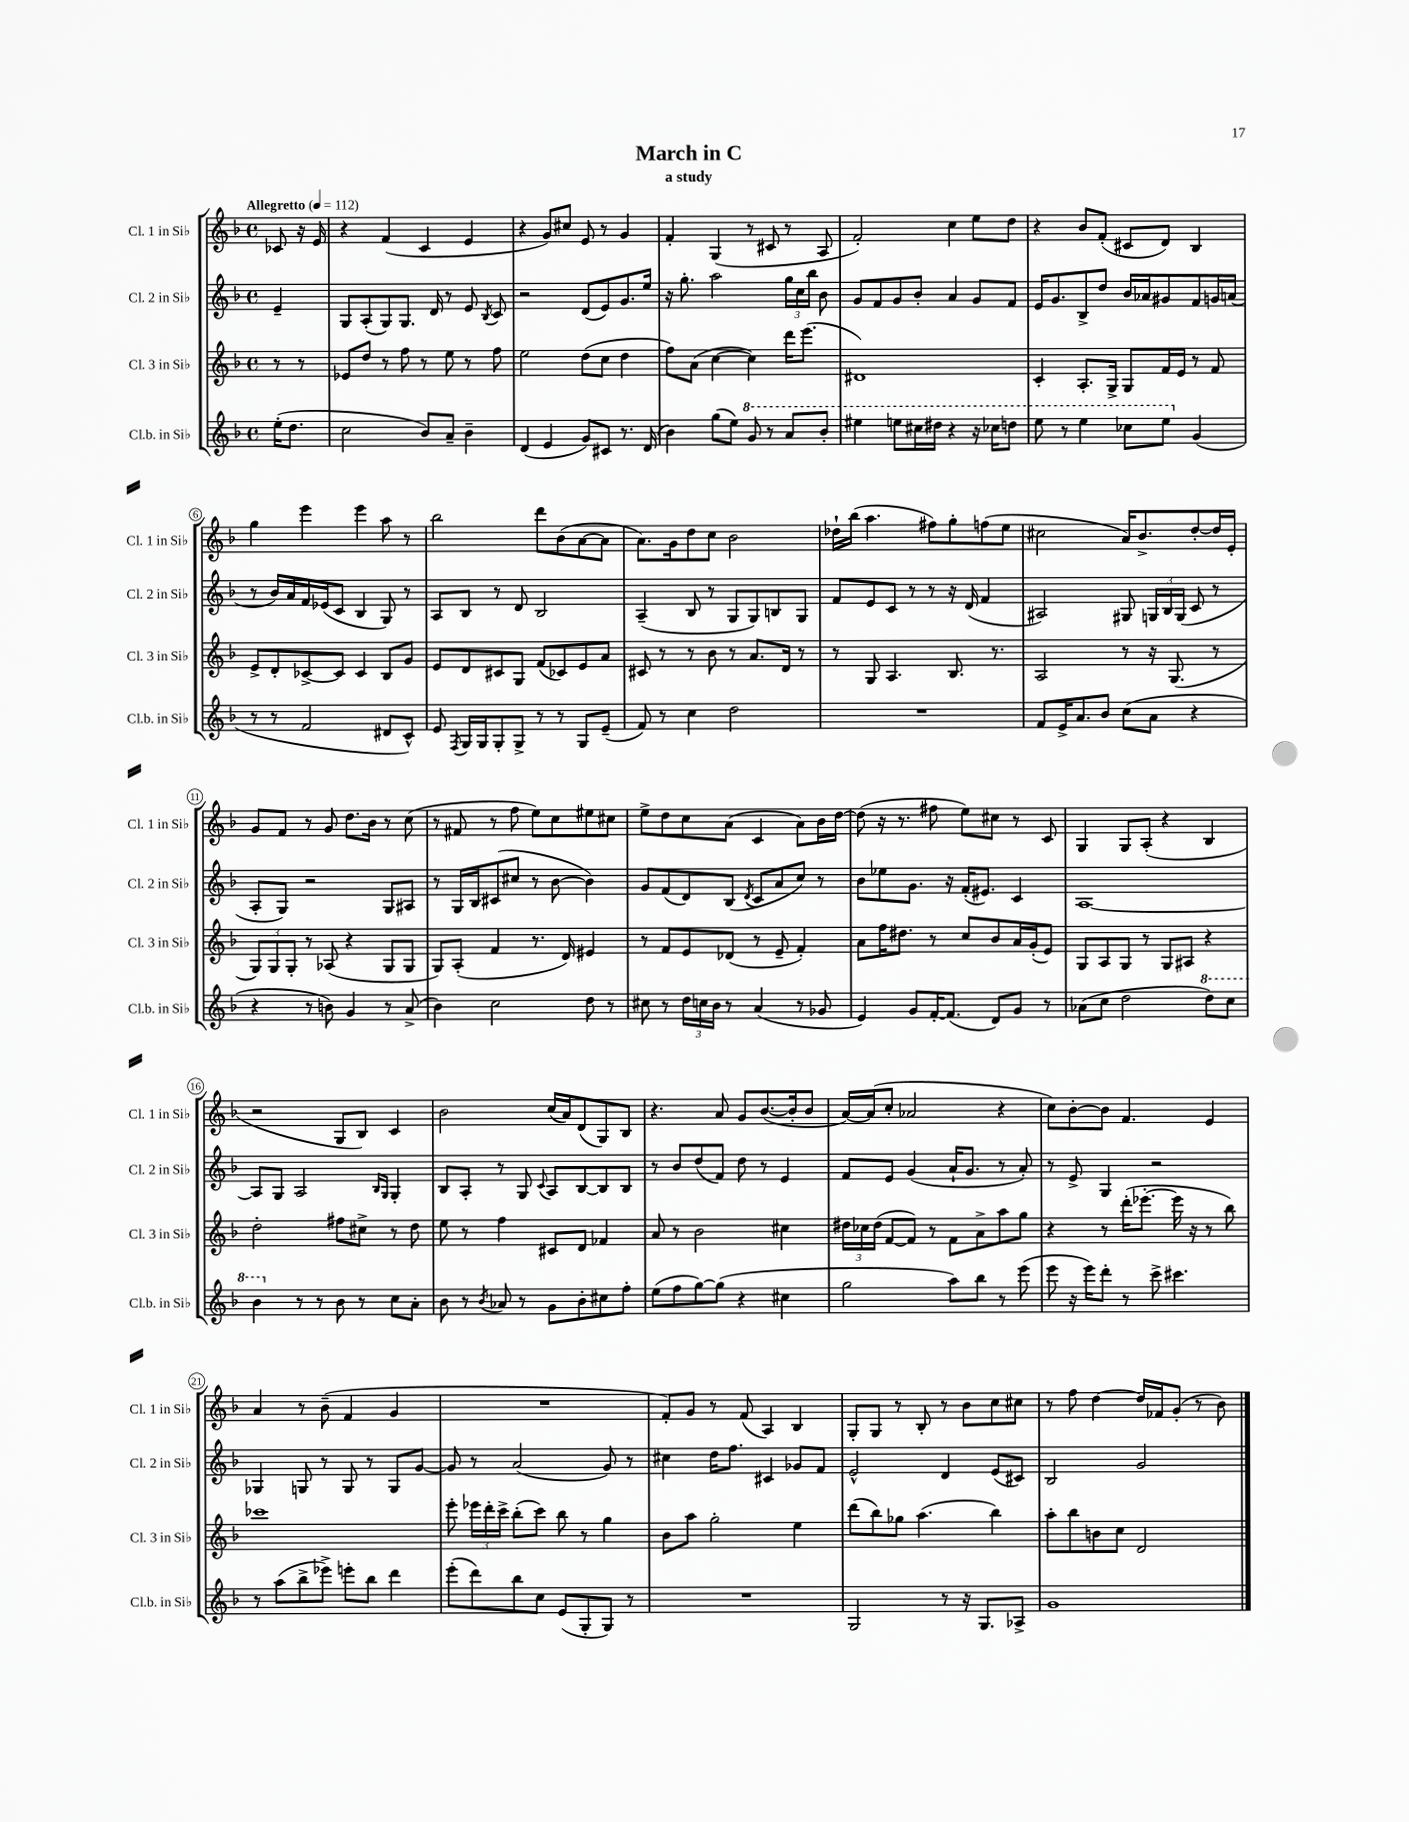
\header { title = "March in C" subtitle = "a study" }
<<
\new StaffGroup <<
\new Staff = "s0" \with { instrumentName = "Cl. 1 in Sib" shortInstrumentName = "Cl. 1 in Sib" } {
    \clef treble \key f \major \defaultTimeSignature \time 4/4 \partial 4 \tempo "Allegretto" 4 = 112
    \autoBeamOff ces'8 r16 e'16 |
    r4 f'4( c'4 e'4 |
    r4 g'8[) cis''8] e'8 r8 g'4 |
    f'4-. g4( r8 cis'8 r8 a8 |
    f'2-.) c''4 e''8[ d''8] |
    r4 bes'8[ f'8]-.( cis'8[ d'8]) bes4 |
    g''4 e'''4 e'''4 a''8 r8 |
    bes''2 d'''8[ bes'8( a'8~ a'8] |
    a'8.[) g'16 d''8 c''8] bes'2 |
    des''16[-! bes''16]( a''4. fis''8[) g''8-. f''8( e''8] |
    cis''2 a'16[) bes'8.-> d''8~-. d''16 e'16]-. |
    g'8[ f'8] r8 g'8 d''8.[ bes'16] r8 c''8( |
    r8 fis'8 r8 f''8 e''8[) c''8 eis''8 cis''8] |
    e''8[-> d''8 c''8 a'8]( c'4 a'8[) bes'16 d''16]~ |
    d''8( r16 r8. fis''8 e''8[) cis''8] r8 c'8 |
    g4 g8[ a8]-.( r4 bes4 |
    r2 g8[ bes8]) c'4 |
    bes'2 c''16[( a'16) d'8( g8) bes8] |
    r4. a'8 g'8[ bes'8.~( bes'16-. bes'8] |
    a'16[~) a'16( c''8]-. aes'2 r4 |
    c''8[) bes'8~-. bes'8] f'4. e'4 |
    a'4 r8 bes'8--( f'4 g'4 |
    R1 |
    f'8[-.) g'8] r8 f'8( a4) bes4 |
    g8[-. g8] r8 bes8-. r8 bes'8[ c''8 cis''8] |
    r8 f''8 d''4~ d''16[ fes'16 g'8]-.( r8 bes'8) \bar "|." |
}
\new Staff = "s1" \with { instrumentName = "Cl. 2 in Sib" shortInstrumentName = "Cl. 2 in Sib" } {
    \clef treble \key f \major \defaultTimeSignature \time 4/4 \partial 4
    \autoBeamOff e'4-- |
    g8[ a8-.( g8) g8.] d'16 r8 e'8 \acciaccatura { bes8 } c'8 |
    r2 d'8[( e'8) g'8. e''16] |
    r16 g''8.-. a''2 \tuplet 3/2 { g''16[ c''16 bes''16] } bes'8 |
    g'8[ f'8 g'8 bes'8]-. a'4 g'8[ f'8] |
    e'16[ g'8. bes8-> d''8] bes'16[ aes'16 gis'8 f'8 g'16 a'16]( |
    r8 bes'16[) a'16 f'16 ees'16( c'8] bes4 g8) r8 |
    a8[ bes8] r8 d'8 bes2 |
    a4--( bes8 r8 g8[ g8) b8 g8] |
    f'8[ e'8 c'8] r8 r8 r16 d'16( f'4 |
    ais2) gis8 \tuplet 3/2 { g16[ bes16 g16]( } c'8 r8 |
    a8[-. g8]) r2 g8[ ais8] |
    r8 g16[ bes16 cis'8( cis''8] r8 bes'8~ bes'4) |
    g'8[ f'8( d'8) bes8]( \acciaccatura { d'8 } c'8[ a'8 c''8]) r8 |
    bes'8[ ees''8 g'8.] r16 f'16[-.( eis'8.]) c'4 |
    a1~ |
    a8[ g8] a2 \grace { bes16[ g16] } g4-. |
    bes8[ a8]-. r8 g8 \appoggiatura { c'8 } a8[ bes8~ bes8 bes8] |
    r8 bes'8[ d''8( f'8]) d''8 r8 e'4 |
    f'8[ e'8] g'4( a'16[-! g'8.] r8 a'8-.) |
    r8 e'8-> g4 r2 |
    ges4 g8 r8 g8 r8 g8[ g'8]~ |
    g'8 r8 a'2( g'8) r8 |
    cis''4 d''16[ f''8.] cis'4 ges'8[ f'8] |
    e'2-^ d'4 e'8[( cis'8]) |
    bes2 g'2 \bar "|." |
}
\new Staff = "s2" \with { instrumentName = "Cl. 3 in Sib" shortInstrumentName = "Cl. 3 in Sib" } {
    \clef treble \key f \major \defaultTimeSignature \time 4/4 \partial 4
    \autoBeamOff r8 r8 |
    ees'8[ d''8] r8 f''8 r8 e''8 r8 f''8 |
    e''2 d''8[( c''8] d''4 |
    f''8[) a'8]( c''4~ c''4) d'''16[ e'''8.]( |
    dis'1) |
    c'4-. a8.[-. g16]-> g8[ f'16 e'16] r8 f'8 |
    e'8[-> d'8-. ces'8~-> ces'8] ces'4 bes8[ g'8] |
    e'8[ d'8 cis'8 g8] f'8[( ces'8) e'8 a'8] |
    cis'8 r8 r8 bes'8 r8 a'8.[ d'16] r8 |
    r8 g8 a4. bes8. r8. |
    a2 r8 r16 g8.( r8 |
    \tuplet 3/2 { g8[) g8 g8]-. } r8 aes8( r4 g8[ g8] |
    g8[) a8]-.( f'4 r8. d'16) eis'4 |
    r8 f'8[ e'8 des'8]( r8 e'8-- f'4-.) |
    a'8[ f''16 dis''8.] r8 c''8[ bes'8 a'16 g'16-.( e'8]) |
    g8[ a8 g8] r8 g8[ ais8] r4 |
    d''2-. fis''8[ cis''8]-> r8 d''8 |
    e''8 r8 f''4 cis'8[ d'8] fes'4 |
    a'8 r8 bes'2 cis''4 |
    \tuplet 3/2 { dis''16[ ces''16 dis''16]( } f'8[~ f'8]) r8 f'8[ a'8-> a''8 g''8] |
    r4 r8 d'''16[-.( ees'''8.]~-. ees'''16 r16 r8 bes''8) |
    ces'''1 |
    e'''8-. \tuplet 3/2 { ees'''16[ d'''16-. c'''16]-> } bes''8[-.( c'''8]) bes''8 r8 g''4 |
    bes'8[ a''8] g''2-. e''4 |
    d'''8[( bes''8) ges''8] a''4.( bes''4) |
    a''8[-. bes''8 b'8 c''8] d'2 \bar "|." |
}
\new Staff = "s3" \with { instrumentName = "Cl.b. in Sib" shortInstrumentName = "Cl.b. in Sib" } {
    \clef treble \key f \major \defaultTimeSignature \time 4/4 \partial 4
    \autoBeamOff e''16[-.( d''8.] |
    c''2 bes'8[) a'8]-- bes'4-- |
    d'4( e'4 g'8[) cis'8] r8. d'16( |
    bes'4) g''8[( e''8]) \ottava #1 g''8 r8 a''8[ bes''8]-. |
    eis'''4 e'''8[ cis'''16 dis'''16] r4 r16 ces'''16[ d'''8] |
    e'''8 r8 e'''4 ces'''8[ e'''8] \ottava #0 g'4( |
    r8 r8 f'2 dis'8[ c'8]-^) |
    e'8 \acciaccatura { f8 } g16[ g16 g8-. g8]-> r8 r8 g8[ e'8]--( |
    f'8) r8 c''4 d''2 |
    R1 |
    f'8[ e'16-> a'8. bes'8] c''8[( a'8] r4 |
    r4 r8 b'8) g'4 r8 a'8->( |
    bes'4) c''2 d''8 r8 |
    cis''8 r8 \tuplet 3/2 { d''16[ c''16 bes'16] } r8 a'4( r8 ges'8 |
    e'4) g'8[ f'16~-. f'8.]( d'8[) g'8] r8 |
    aes'8[( c''8] d''2 \ottava #1 d'''8[) c'''8] |
    bes''4 \ottava #0 r8 r8 bes'8 r8 c''8[ a'8]-. |
    bes'8 r8 \acciaccatura { bes'8 } aes'8 r8 g'8[ bes'8-. cis''8 f''8]-. |
    e''8[( f''8 g''8~) g''8]( r4 cis''4 |
    g''2 a''8[) bes''8] r8 e'''8( |
    e'''8 r16 e'''16[) d'''8]-. r8 c'''8-> cis'''4. |
    r8 a''8[( bes''8-> ees'''8]->) e'''8[-. bes''8] d'''4 |
    e'''8[-.( d'''8) bes''8 c''8] e'8[( g8-. g8]) r8 |
    R1 |
    g2 r8 r16 g8.[ aes8]-> |
    g'1 \bar "|." |
}
>>
>>
\layout { \context { \Score \override BarNumber.stencil = #(make-stencil-circler 0.1 0.3 ly:text-interface::print) } }
